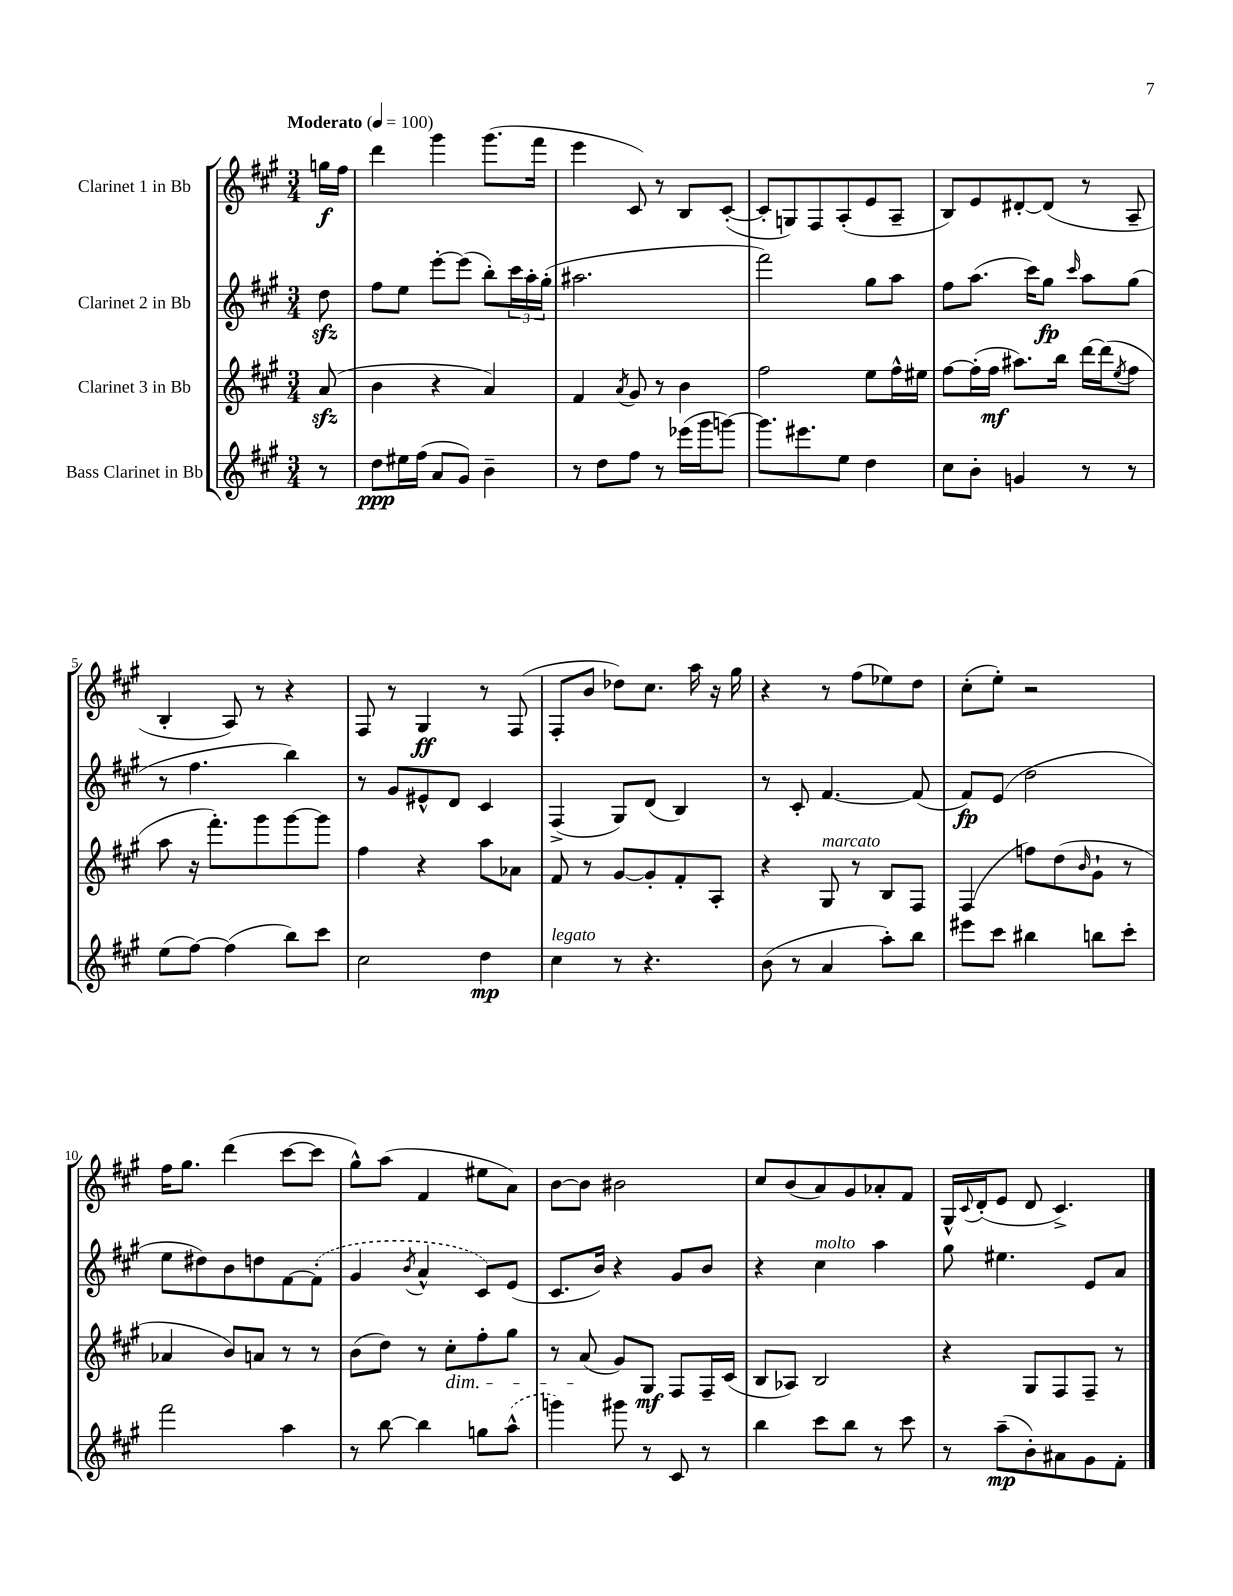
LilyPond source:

<<
\new StaffGroup <<
\new Staff = "s0" \with { instrumentName = "Clarinet 1 in Bb" } {
    \clef treble \key a \major \numericTimeSignature \time 3/4 \partial 8 \tempo "Moderato" 4 = 100
    g''16\f fis''16 |
    d'''4 gis'''4 gis'''8.( fis'''16 |
    e'''4 cis'8) r8 b8 cis'8~-.( |
    cis'8-. g8) fis8 a8-.( e'8 a8-- |
    b8) e'8 dis'8~-. dis'8( r8 a8-- |
    b4-. a8) r8 r4 |
    fis8 r8 gis4\ff r8 fis8( |
    fis8-. b'8 des''8) cis''8. a''16 r16 gis''16 |
    r4 r8 fis''8( ees''8) d''8 |
    cis''8-.( e''8-.) r2 |
    fis''16 gis''8. d'''4( cis'''8~ cis'''8 |
    gis''8-^) a''8( fis'4 eis''8 a'8) |
    b'8~ b'8 bis'2 |
    cis''8 b'8( a'8) gis'8 aes'8-. fis'8 |
    gis16-^ \appoggiatura { cis'8 } d'16-.( e'8 d'8 cis'4.->) \bar "|." |
}
\new Staff = "s1" \with { instrumentName = "Clarinet 2 in Bb" } {
    \clef treble \key a \major \numericTimeSignature \time 3/4 \partial 8
    d''8\sfz |
    fis''8 e''8 e'''8~-. e'''8( b''8-.) \tuplet 3/2 { cis'''16 a''16-. gis''16-.( } |
    ais''2. |
    fis'''2) gis''8 a''8 |
    fis''8 a''8.( cis'''16) gis''8\fp \grace { cis'''16 } a''8 gis''8( |
    r8 fis''4. b''4) |
    r8 gis'8 eis'8-^ d'8 cis'4 |
    fis4->( gis8) d'8( b4) |
    r8 cis'8-. fis'4.~ fis'8( |
    fis'8\fp) e'8( d''2 |
    e''8 dis''8) b'8 d''8 fis'8~ \once \slurDashed fis'8-.( |
    gis'4 \acciaccatura { b'8 } a'4-^ cis'8) e'8( |
    cis'8. b'16) r4 gis'8 b'8 |
    r4 cis''4^\markup { \italic "molto" } a''4 |
    gis''8 eis''4. e'8 a'8 \bar "|." |
}
\new Staff = "s2" \with { instrumentName = "Clarinet 3 in Bb" } {
    \clef treble \key a \major \numericTimeSignature \time 3/4 \partial 8
    a'8\sfz( |
    b'4 r4 a'4) |
    fis'4 \acciaccatura { a'8 } gis'8 r8 b'4 |
    fis''2 e''8 fis''16-^ eis''16 |
    fis''8~ fis''16-.( fis''16\mf ais''8.) b''16 d'''16~ d'''16( \acciaccatura { e''8 } fis''8 |
    a''8 r16 fis'''8.-.) gis'''8 gis'''8~ gis'''8 |
    fis''4 r4 a''8 aes'8 |
    fis'8 r8 gis'8~ gis'8-. fis'8-. a8-. |
    r4 gis8^\markup { \italic "marcato" } r8 b8 fis8 |
    fis4( f''8) d''8( \grace { b'16 } gis'8-! r8 |
    aes'4 b'8) a'8 r8 r8 |
    b'8( d''8) r8 cis''8-.\dim fis''8-. gis''8 |
    r8 a'8\!( gis'8) gis8\mf fis8 fis16-- cis'16( |
    b8 aes8) b2 |
    r4 gis8 fis8 fis8-- r8 \bar "|." |
}
\new Staff = "s3" \with { instrumentName = "Bass Clarinet in Bb" } {
    \clef treble \key a \major \numericTimeSignature \time 3/4 \partial 8
    r8 |
    d''8\ppp eis''16 fis''16( a'8 gis'8) b'4-- |
    r8 d''8 fis''8 r8 ees'''16( gis'''16 g'''8~) |
    g'''8. eis'''8. e''8 d''4 |
    cis''8 b'8-. g'4 r8 r8 |
    e''8( fis''8~) fis''4( b''8) cis'''8 |
    cis''2 d''4\mp |
    cis''4^\markup { \italic "legato" } r8 r4. |
    b'8( r8 a'4 a''8-.) b''8 |
    eis'''8 cis'''8 bis''4 b''8 cis'''8-. |
    fis'''2 a''4 |
    r8 b''8~ b''4 g''8 \once \slurDashed a''8-^( |
    g'''4) gis'''8 r8 cis'8 r8 |
    b''4 cis'''8 b''8 r8 cis'''8 |
    r8 a''8--\mp( b'8-.) ais'8 gis'8 fis'8-. \bar "|." |
}
>>
>>
